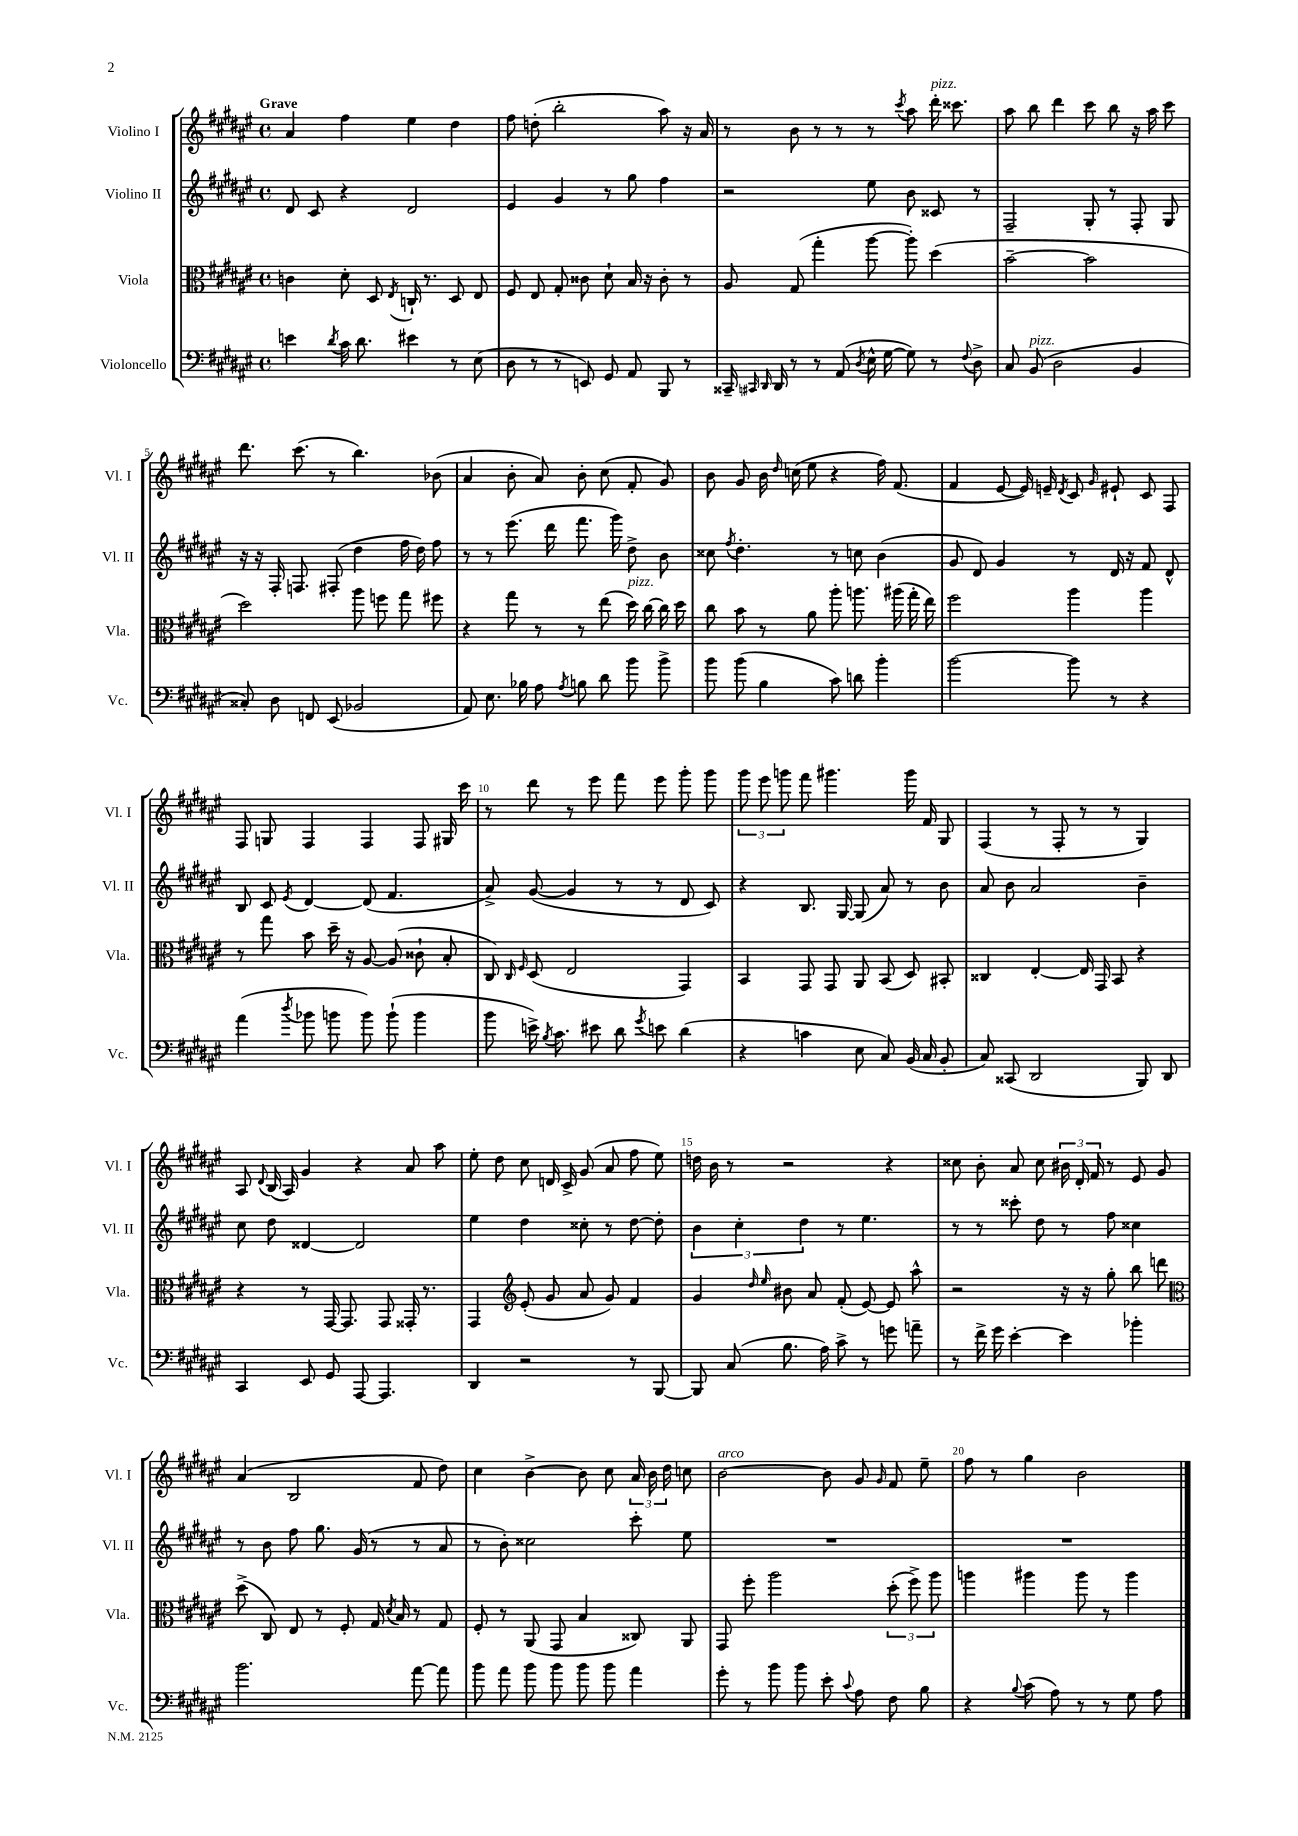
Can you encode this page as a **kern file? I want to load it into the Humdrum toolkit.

**kern	**kern	**kern	**kern
*staff4	*staff3	*staff2	*staff1
*clefF4	*clefC3	*clefG2	*clefG2
*k[f#c#g#d#a#e#]	*k[f#c#g#d#a#e#]	*k[f#c#g#d#a#e#]	*k[f#c#g#d#a#e#]
*M4/4	*M4/4	*M4/4	*M4/4
*met(c)	*met(c)	*met(c)	*met(c)
4e\	4c\	8d#/	4a#/
.	.	8c#/	.
8qd#/	.	.	.
16c#\	8d#'\	4r	4ff#\
8.d#\	.	.	.
.	8D#/	.	.
.	8qE#/	.	.
4e#\	16C`/	2d#/	4ee#\
.	8.r	.	.
8r	8D#/	.	4dd#\
(8E#\	8E#/	.	.
=	=	=	=
8D#\	8F#/	4e#/	8ff#\
8r	8E#/	.	(8dd'\
8r	8G#'/	4g#/	2bb'\
8EE/)	8c##\	.	.
8GG#/	8d#`\	8r	.
8AA#/	16B/	8gg#\	.
.	16r	.	.
8BBB/	8c##'\	4ff#\	8aa#\)
8r	8r	.	16r
.	.	.	16a#/
=	=	=	=
16CC##~/	8A#/	2r	8r
16qqCC#/	.	.	.
16qqDD#/	.	.	.
16DD#/	.	.	.
8r	(8G#/	.	8b\
8r	4gg#'\	.	8r
(8AA#/	.	.	8r
8qD#/	.	.	.
16E#^^\	[8aa#\	8ee#\	8r
[16G#\	.	.	.
.	.	.	8qccc#/
8G#\])	8aa#'\])	8b\	8aa#\
8r	(4dd#\	8c##/	16ddd#'\
.	.	.	8.ccc##\
8qqF#/	.	.	.
8D#^\	.	8r	.
=	=	=	=
8C#/	[2b~\	2F#~/	8aa#\
(8BB/	.	.	8bb\
2D#\	.	.	4ddd#\
.	2b\]	8G#'/	8ccc#\
.	.	8r	8bb\
4BB/	.	8F#'/	16r
.	.	.	16aa#\
.	.	8G#/	8ccc#\
=	=	=	=
8C##'/)	2dd#\)	16r	8.ddd#\
.	.	16r	.
8D#\	.	16F#'/	.
.	.	8.F/	(8.ccc#\
8FF/	.	.	.
(8EE#/	.	(8F#'/	8r
2BB-/	8aa#\	4dd#\	4.bb\)
.	8ff\	.	.
.	8gg#\	16ff#\	.
.	.	16dd#\)	.
.	8ff#\	8ff#\	(8b-\
=	=	=	=
8AA#/)	4r	8r	4a#/
8.E#\	.	8r	.
.	8gg#\	(8.eee#\	8b'\
16B-\	.	.	.
8A#\	8r	.	8a#/)
.	.	16ddd#\	.
8qA#/	.	.	.
8B\	8r	8.fff#\	8b'\
8d#\	(8ee#\	.	(8cc#\
.	.	16ggg#\)	.
8b\	16dd#\)	8dd#^\	8f#'/
.	[16cc#\	.	.
8b^\	16cc#\]	8b\	8g#/)
.	16dd#\	.	.
=	=	=	=
8b\	8cc#\	8cc##\	8b\
.	.	8qff#/	.
(8b\	8b\	4.dd#'\	8g#/
4B\	8r	.	16b\
.	.	.	16qqdd#/
.	.	.	(16cc\
.	8a#\	.	8ee#\
8c#\)	8aa#'\	8r	4r
8d\	8.aa\	8cc\	.
4b'\	.	(4b\	16ff#\)
.	(16aa#\	.	(8.f#/
.	16gg#'\	.	.
.	16ee#\)	.	.
=	=	=	=
[2b\	2ff#\	8g#/	4f#/
.	.	8d#/)	.
.	.	4g#/	[8e#/
.	.	.	16e#/])
.	.	.	16e~/
.	.	.	8qd#/
8b\]	4aa#\	8r	8c#/
.	.	.	16qqg#/
8r	.	16d#/	8e#`/
.	.	16r	.
4r	4aa#\	8f#/	8c#/
.	.	8d#^^/	8F#/
=	=	=	=
(4a#\	8r	8B/	8F#/
.	8gg#\	8c#/	8G/
8qdd#/	.	8qe#/	.
8b-\	8b\	[4d#/	4F#/
8b\	16dd#~\	.	.
.	16r	.	.
8b\)	[8A#/	(8d#/]	4F#/
(8b`\	(8A#/]	4.f#/	.
4b\	8c##`\	.	8F#/
.	8B'/	.	16G#/
.	.	.	16ccc#\
=	=	=	=
8b\	8C#/)	8a#^/)	8r
.	16qqC#/	.	.
.	16qqF#/	.	.
16e^\)	(8D#/	([8g#/	8ddd#\
8qB/	.	.	.
8.c#\	.	.	.
.	2E#/	4g#/]	8r
8e#\	.	.	8eee#\
8d#\	.	8r	8fff#\
8qg#/	.	.	.
8e\	.	8r	8eee#\
(4d#\	4GG#/)	8d#/	8ggg#'\
.	.	8c#/)	8ggg#\
=	=	=	=
4r	4BB/	4r	12ggg#\
.	.	.	12eee#\
.	.	.	12ggg\
4c\	8GG#/	8.B/	8fff#\
.	8GG#/	.	4.ggg#\
.	.	[16G#/	.
8E#\	8AA#/	(8G#/]	.
8C#/)	(8BB/	8a#/)	.
(16BB/	8D#/)	8r	16ggg#\
16C#/	.	.	16f#/
8BB'/	8BB#'/	8b\	8G#/
=	=	=	=
8C#/)	4C##/	8a#/	(4F#/
(8CC##/	.	8b\	.
2DD#/	[4E#'/	2a#/	8r
.	.	.	8F#'/
.	16E#/]	.	8r
.	16GG#/	.	.
.	8BB/	.	8r
8BBB/)	4r	4b~\	4G#/)
8DD#/	.	.	.
=	=	=	=
4CC#/	4r	8cc#\	8A#/
.	.	.	8qqd#/
.	.	8dd#\	(16B/
.	.	.	16A#/)
8EE#/	8r	[4d##/	4g#/
8GG#/	[16GG#/	.	.
.	8.GG#/]	.	.
[8AAA#/	.	2d##/]	4r
4.AAA#/]	8GG#/	.	.
.	16GG##'/	.	8a#/
.	8.r	.	.
.	.	.	8aa#\
=	=	=	=
4DD#/	4GG#/	4ee#\	8ee#'\
.	.	.	8dd#\
*	*clefG2	*	*
2r	(8e#'/	4dd#\	8cc#\
.	8g#/	.	16d/
.	.	.	16c#^/
.	8a#/	8cc##'\	(8g#/
.	8g#/)	8r	8a#/
8r	4f#/	[8dd#\	8ff#\
[8BBB/	.	8dd#'\]	8ee#\)
=	=	=	=
8BBB/]	4g#/	6b\	16dd\
.	.	.	16b\
(8C#/	.	.	8r
.	.	6cc#'\	.
.	16qqdd#/	.	.
.	16qqee#/	.	.
8.B\	8b#\	.	2r
.	.	6dd#\	.
.	8a#/	.	.
16A#\)	.	.	.
8c#^\	(8f#'/	8r	.
8r	[8e#/)	4.ee#\	.
8g\	8e#/]	.	4r
8a~\	8aa#^^\	.	.
=	=	=	=
8r	2r	8r	8cc##\
16f#^\	.	8r	8b'\
16g#\	.	.	.
[4e#'\	.	8ccc##'\	8a#/
.	.	8dd#\	8cc##\
4e#\]	16r	8r	24b#\
.	.	.	24d#'/
.	16r	.	.
.	.	.	24f#/
.	8gg#'\	8ff#\	8r
4b-'\	8bb\	4cc##\	8e#/
.	8ddd\	.	8g#/
=	=	=	=
*	*clefC3	*	*
2.b\	(8dd#^\	8r	(4a#/
.	8C#/)	8b\	.
.	8E#/	8ff#\	2B/
.	8r	8.gg#\	.
.	8F#'/	.	.
.	.	(16g#/	.
.	16G#/	8r	.
.	8qd#/	.	.
.	16B/	.	.
[8a#\	8r	8r	8f#/
8a#\]	8G#/	8a#/	8dd#\)
=	=	=	=
8b\	8F#'/	8r	4cc#\
8a#\	8r	8b'\)	.
8b\	(8AA#/	2cc##\	[4b^\
8b\	8GG#/	.	.
8b\	4B/	.	8b\]
8b\	.	.	8cc#\
4a#\	8C##/)	8ccc#'\	24a#/
.	.	.	24b\
.	.	.	24dd#\
.	8AA#/	8ee#\	8cc\
=	=	=	=
8g#'\	8GG#/	1r	[2b\
8r	8ff#'\	.	.
8b\	2aa#\	.	.
8b\	.	.	.
8e#'\	.	.	8b\]
8qqc#/	.	.	.
8A#\	.	.	8g#/
.	.	.	16qqg#/
8F#\	(12dd#'\	.	8f#/
.	12ff#^\)	.	.
8B\	.	.	8ee#~\
.	12aa#\	.	.
=	=	=	=
4r	4aa\	1r	8ff#\
.	.	.	8r
8qqB/	.	.	.
(8c#\	4aa#\	.	4gg#\
8A#\)	.	.	.
8r	8aa#\	.	2b\
8r	8r	.	.
8G#\	4aa#\	.	.
8A#\	.	.	.
==	==	==	==
*-	*-	*-	*-
